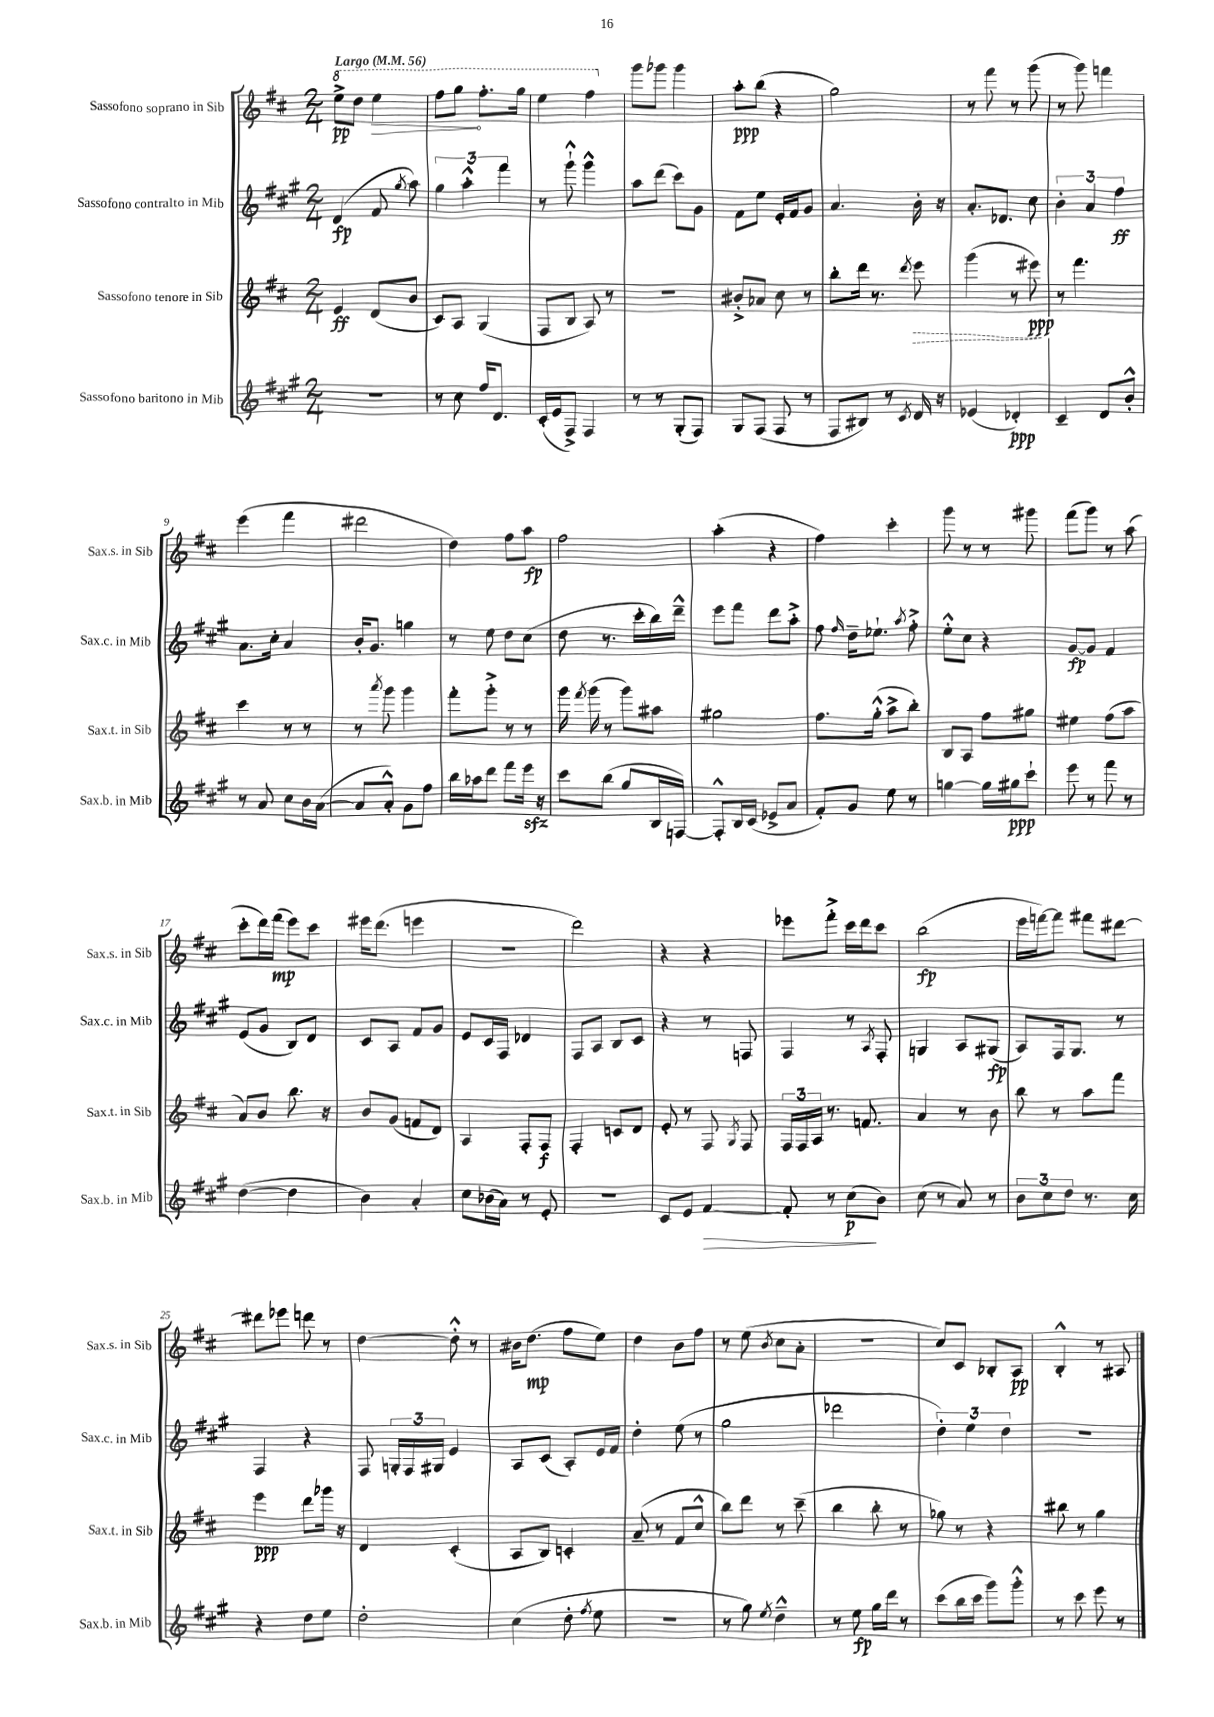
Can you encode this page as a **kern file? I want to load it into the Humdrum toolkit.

**kern	**dynam	**kern	**dynam	**kern	**dynam	**kern	**dynam
*part4	*part4	*part3	*part3	*part2	*part2	*part1	*part1
*staff4	*staff4	*staff3	*staff3	*staff2	*staff2	*staff1	*staff1
*I"Sassofono baritono in Mib	*	*I"Sassofono tenore in Sib	*	*I"Sassofono contralto in Mib	*	*I"Sassofono soprano in Sib	*
*I'Sax.b. in Mib	*	*I'Sax.t. in Sib	*	*I'Sax.c. in Mib	*	*I'Sax.s. in Sib	*
*clefG2	*	*clefG2	*	*clefG2	*	*clefG2	*
*k[f#c#g#]	*	*k[f#c#]	*	*k[f#c#g#]	*	*k[f#c#]	*
*M2/4	*	*M2/4	*	*M2/4	*	*M2/4	*
*MM56	*	*MM56	*	*MM56	*	*MM56	*
*	*	*	*	*	*	*8va	*
=1	=1	=1	=1	=1	=1	=1	=1
!	!	!	!	!	!	!LO:TX:a:B:t=Largo	!
2r	.	4e/	ff	(4d/	fp	8eee^\L	pp
.	.	.	.	.	.	8ddd\J	.
!	!	!	!	!	!	!	!LO:HP:b
.	.	(8d/L	.	8f#/	.	4eee\	>
.	.	.	.	8qgg#/	.	.	.
.	.	8b/J	.	8aa\)	.	.	.
=2	=2	=2	=2	=2	=2	=2	=2
8r	.	8c#/L)	.	6gg#\	.	8fff#\L	.
8cc#\	.	8A/J	.	.	.	8ggg\J	.
.	.	.	.	6aa'^^\	.	.	.
16ff#/KL	.	(4G/	.	.	.	8.fff#'\L	]
8.d/J	.	.	.	.	.	.	.
.	.	.	.	6fff#\	.	.	.
.	.	.	.	.	.	16ggg\Jk	.
=3	=3	=3	=3	=3	=3	=3	=3
(16c#'/LL	.	8F#/L	.	8r	.	4eee\	.
16e/J	.	.	.	.	.	.	.
8F#^/J)	.	8B/J	.	8ggg#`^^\	.	.	.
4F#/	.	8A/)	.	4ggg#^^\	.	4fff#\	.
.	.	8r	.	.	.	.	.
=4	=4	=4	=4	=4	=4	=4	=4
*	*	*	*	*	*	*X8va	*
8r	.	2r	.	8aa\L	.	8ggg\L	.
8r	.	.	.	(8ddd\J	.	8ggg-X\J	.
(8G#'/L	.	.	.	8ccc#\L)	.	4ggg-\	.
8F#/J)	.	.	.	8g#\J	.	.	.
=5	=5	=5	=5	=5	=5	=5	=5
8G#/L	.	8b#X'^/L	.	8f#\L	.	8aa'\L	ppp
(8F#/J	.	8a-X/J	.	8ee\J	.	(8bb\J	.
8F#/	.	8cc#\	.	16e'/LL	.	4r	.
.	.	.	.	16f#/J	.	.	.
8r	.	8r	.	8g#/J	.	.	.
=6	=6	=6	=6	=6	=6	=6	=6
8F#/L	.	8bb'\L	.	4.a/	.	2gg\)	.
8B#X/J)	.	16ddd\Jk	.	.	.	.	.
.	.	8.r	.	.	.	.	.
8r	.	.	.	.	.	.	.
8qc#/	.	8qddd/	.	.	.	.	.
!	!	!	!LO:HP:b	!	!	!	!
16d/	.	8eee\	>	16b'\	.	.	.
16r	.	.	.	16r	.	.	.
=7	=7	=7	=7	=7	=7	=7	=7
(4e-X/	.	(4ggg\	.	8.a'/L	.	8r	.
.	.	.	.	.	.	8fff#\	.
.	.	.	.	8.d-X/J	.	.	.
4d-X'/)	ppp	8r	.	.	.	8r	.
.	.	8eee#X\)	ppp	8cc#\	.	(8ggg\	.
.	.	.	]	.	.	.	.
=8	=8	=8	=8	=8	=8	=8	=8
4c#~/	.	8r	.	6b'\	.	8r	.
.	.	4.fff#\	.	.	.	8ggg\)	.
.	.	.	.	6a/	.	.	.
8d/L	.	.	.	.	.	4fffn\	.
.	.	.	.	6ff#\	ff	.	.
8b'^^/J	.	.	.	.	.	.	.
!!LO:LB:g=z
=9	=9	=9	=9	=9	=9	=9	=9
8r	.	4ccc#\	.	8.a\L	.	(4eee\	.
8a/	.	.	.	.	.	.	.
.	.	.	.	16cc#'\Jk	.	.	.
8cc#\L	.	8r	.	4a/	.	4fff#\	.
16b\L	.	8r	.	.	.	.	.
([16a\JJ	.	.	.	.	.	.	.
=10	=10	=10	=10	=10	=10	=10	=10
8a/L]	.	8r	.	16b'/KL	.	2ddd#X\	.
.	.	.	.	8.g#/J	.	.	.
.	.	8qaaa/	.	.	.	.	.
8a'^^/J)	.	8ggg\	.	.	.	.	.
8g#\L	.	4ggg\	.	4ggn\	.	.	.
8ff#\J	.	.	.	.	.	.	.
=11	=11	=11	=11	=11	=11	=11	=11
16bb\LL	.	8fff#'\L	.	8r	.	4dd\)	.
16aa-X\J	.	.	.	.	.	.	.
8ddd\J	.	8ggg'^\J	.	8ee\	.	.	.
8fff#\L	.	8r	.	8dd\L	.	8ff#\L	.
16eeezz\Jk	.	8r	.	(8cc#\J	.	8aa\J	fp
16r	.	.	.	.	.	.	.
=12	=12	=12	=12	=12	=12	=12	=12
8ccc#\L	.	16ggg\	.	8dd\	.	2ff#\	.
.	.	8qfff#/	.	.	.	.	.
.	.	(16ggg\	.	.	.	.	.
(8bb\J	.	8r	.	8.r	.	.	.
8gg#/L	.	8ggg\L)	.	.	.	.	.
.	.	.	.	16ccc#'\LL	.	.	.
16B/L	.	8aa#X\J	.	16bb\)	.	.	.
[16Fn/JJ)	.	.	.	16ddd~^^\JJ	.	.	.
=13	=13	=13	=13	=13	=13	=13	=13
8F'^^/L]	.	2gg#X\	.	8eee\L	.	(4aa'\	.
16B/L	.	.	.	8fff#\J	.	.	.
(16c#/JJ	.	.	.	.	.	.	.
8e-X^/L	.	.	.	8ddd\L	.	4r	.
8a/J	.	.	.	8aa'^\J	.	.	.
=14	=14	=14	=14	=14	=14	=14	=14
8f#'/L)	.	8.ff#\L	.	8ff#\	.	4ff#\)	.
.	.	.	.	16qqff#/	.	.	.
8g#/J	.	.	.	16dd~\KL	.	.	.
.	.	(16gg'^^\Jk	.	8.ee-X`\J	.	.	.
8ee\	.	8aa^\L	.	.	.	4ccc#'\	.
.	.	.	.	8qaa/	.	.	.
8r	.	8bb'\J)	.	8ff#'^\	.	.	.
=15	=15	=15	=15	=15	=15	=15	=15
[4ggn\	.	8B/L	.	8ee'^^\L	.	8ggg\	.
.	.	8A/J	.	8cc#\J	.	8r	.
16gg\LL]	.	8ff#\L	.	4r	.	8r	.
16gg#X\J	ppp	.	.	.	.	.	.
8ccc#`\J	.	8gg#X\J	.	.	.	8ggg#X\	.
=16	=16	=16	=16	=16	=16	=16	=16
8eee\	.	4ee#X\	.	[8g#/L	fp	(8fff#\L	.
8r	.	.	.	8g#/J]	.	8ggg\J)	.
8fff#\	.	(8ff#\L	.	4f#/	.	8r	.
8r	.	8aa\J	.	.	.	(8aa\	.
!!LO:LB:g=z
=17	=17	=17	=17	=17	=17	=17	=17
([4dd\	.	8a/L)	.	(8e/L	.	8ccc#'\L	.
.	.	8b/J	.	8g#/J	.	16ddd\L)	.
.	.	.	.	.	.	(16fff#\JJ	mp
4dd\]	.	8.bb\	.	8B/L)	.	8eee\L)	.
.	.	.	.	8d/J	.	8ccc#\J	.
.	.	16r	.	.	.	.	.
=18	=18	=18	=18	=18	=18	=18	=18
4b\)	.	8b/L	.	8c#/L	.	16eee#X\KL	.
.	.	.	.	.	.	(8.ddd\J	.
.	.	(8g/J	.	8A/J	.	.	.
4a'/	.	8fn/L	.	8f#/L	.	4eeen\	.
.	.	8d/J)	.	8g#/J	.	.	.
=19	=19	=19	=19	=19	=19	=19	=19
8cc#\L	.	4A/	.	8e/L	.	2r	.
(16b-X\L	.	.	.	16c#/L	.	.	.
16a\JJ)	.	.	.	16F#/JJ	.	.	.
8r	.	8F#'/L	.	4d-X/	.	.	.
8e'/	.	8F#/J	f	.	.	.	.
=20	=20	=20	=20	=20	=20	=20	=20
2r	.	4F#'/	.	8F#/L	.	2ddd\)	.
.	.	.	.	8A/J	.	.	.
.	.	8cn/L	.	8B/L	.	.	.
.	.	8d/J	.	8c#/J	.	.	.
=21	=21	=21	=21	=21	=21	=21	=21
8c#/L	.	8e'/	.	4r	.	4r	.
8e/J	.	8r	.	.	.	.	.
!	!LO:HP:b	!	!	!	!	!	!
[4f#/	>	8F#/	.	8r	.	4r	.
.	.	8qG/	.	.	.	.	.
.	.	8F#/	.	8Fn/	.	.	.
=22	=22	=22	=22	=22	=22	=22	=22
8f#'/]	.	24F#/LL	.	4F#/	.	8eee-X\L	.
.	.	24F#/	.	.	.	.	.
.	.	24A/JJ	.	.	.	.	.
8r	.	8.r	.	.	.	8fff#'^\J	.
(8cc#\L	p	.	.	8r	.	16ccc#\LL	.
.	.	8.fn/	.	.	.	16ddd\J	.
.	.	.	.	8qA/	.	.	.
8b\J)	]	.	.	8F#'/	.	8ccc#\J	.
=23	=23	=23	=23	=23	=23	=23	=23
(8cc#\	.	4a/	.	4Gn/	.	(2bb\	fp
8r	.	.	.	.	.	.	.
8a/)	.	8r	.	8A/L	.	.	.
8r	.	8b\	.	(8G#X/J	fp	.	.
=24	=24	=24	=24	=24	=24	=24	=24
12b\L	.	8bb\	.	8A/L)	.	16eee\LL	.
.	.	.	.	.	.	[16fffn\J)	.
12cc#\	.	.	.	.	.	.	.
.	.	8r	.	16F#/k	.	8fff\J]	.
12dd\J	.	.	.	.	.	.	.
.	.	.	.	8.G#/J	.	.	.
8.r	.	8aa\L	.	.	.	8fff#X\L	.
.	.	8fff#\J	.	8r	.	[8ddd#X\J	.
16cc#\	.	.	.	.	.	.	.
!!LO:LB:g=z
=25	=25	=25	=25	=25	=25	=25	=25
4r	.	4eee\	ppp	4F#/	.	8ddd#X\L]	.
.	.	.	.	.	.	8eee-X\J	.
8dd\L	.	8ddd\L	.	4r	.	8dddn\	.
8ee\J	.	16ggg-X\Jk	.	.	.	8r	.
.	.	16r	.	.	.	.	.
=26	=26	=26	=26	=26	=26	=26	=26
2dd'\	.	4d/	.	8F#/	.	[4dd\	.
.	.	.	.	24Gn'/LL	.	.	.
.	.	.	.	24F#/	.	.	.
.	.	.	.	24G#X/JJ	.	.	.
.	.	(4c#'/	.	4e/	.	8dd'^^\]	.
.	.	.	.	.	.	8r	.
=27	=27	=27	=27	=27	=27	=27	=27
(4cc#\	.	8A/L	.	8A/L	.	16b#X\KL	.
.	.	.	.	.	.	(8.dd\J	mp
.	.	8B/J)	.	(8c#/J	.	.	.
8dd'\	.	4cn'/	.	8A'/L)	.	8ff#\L	.
8qff#/	.	.	.	.	.	.	.
8ee\	.	.	.	16e/L	.	8ee\J)	.
.	.	.	.	16f#/JJ	.	.	.
=28	=28	=28	=28	=28	=28	=28	=28
2r	.	(8a~/	.	4dd'\	.	4dd\	.
.	.	8r	.	.	.	.	.
.	.	8f#/L	.	(8ee\	.	8b\L	.
.	.	8cc#^^/J	.	8r	.	8ff#\J	.
=29	=29	=29	=29	=29	=29	=29	=29
8r	.	8bb\L)	.	2gg#\	.	8r	.
8gg#\)	.	8ddd\J	.	.	.	(8ee\	.
8qee/	.	.	.	.	.	8qb/	.
4dd~^^\	.	8r	.	.	.	8cc#\L	.
.	.	(8ccc#~\	.	.	.	8a'\J	.
=30	=30	=30	=30	=30	=30	=30	=30
8r	.	4bb\	.	2ddd-X\	.	2r	.
8ee\	fp	.	.	.	.	.	.
16gg#\LL	.	8bb'\	.	.	.	.	.
16ddd\JJ	.	.	.	.	.	.	.
8r	.	8r	.	.	.	.	.
=31	=31	=31	=31	=31	=31	=31	=31
(8ccc#\L	.	8gg-X\)	.	6dd'\)	.	8cc#/L)	.
16bb\L	.	8r	.	.	.	8c#/J	.
.	.	.	.	6ee\	.	.	.
16ccc#\JJ	.	.	.	.	.	.	.
8ggg#\L)	.	4r	.	.	.	8B-X'/L	.
.	.	.	.	6dd\	.	.	.
8ggg#'^^\J	.	.	.	.	.	8A/J	pp
=32	=32	=32	=32	=32	=32	=32	=32
8r	.	8bb#X\	.	2r	.	4B'^^/	.
8ccc#\	.	8r	.	.	.	.	.
8eee\	.	4gg\	.	.	.	8r	.
8r	.	.	.	.	.	8A#X/	.
==	==	==	==	==	==	==	==
*-	*-	*-	*-	*-	*-	*-	*-
